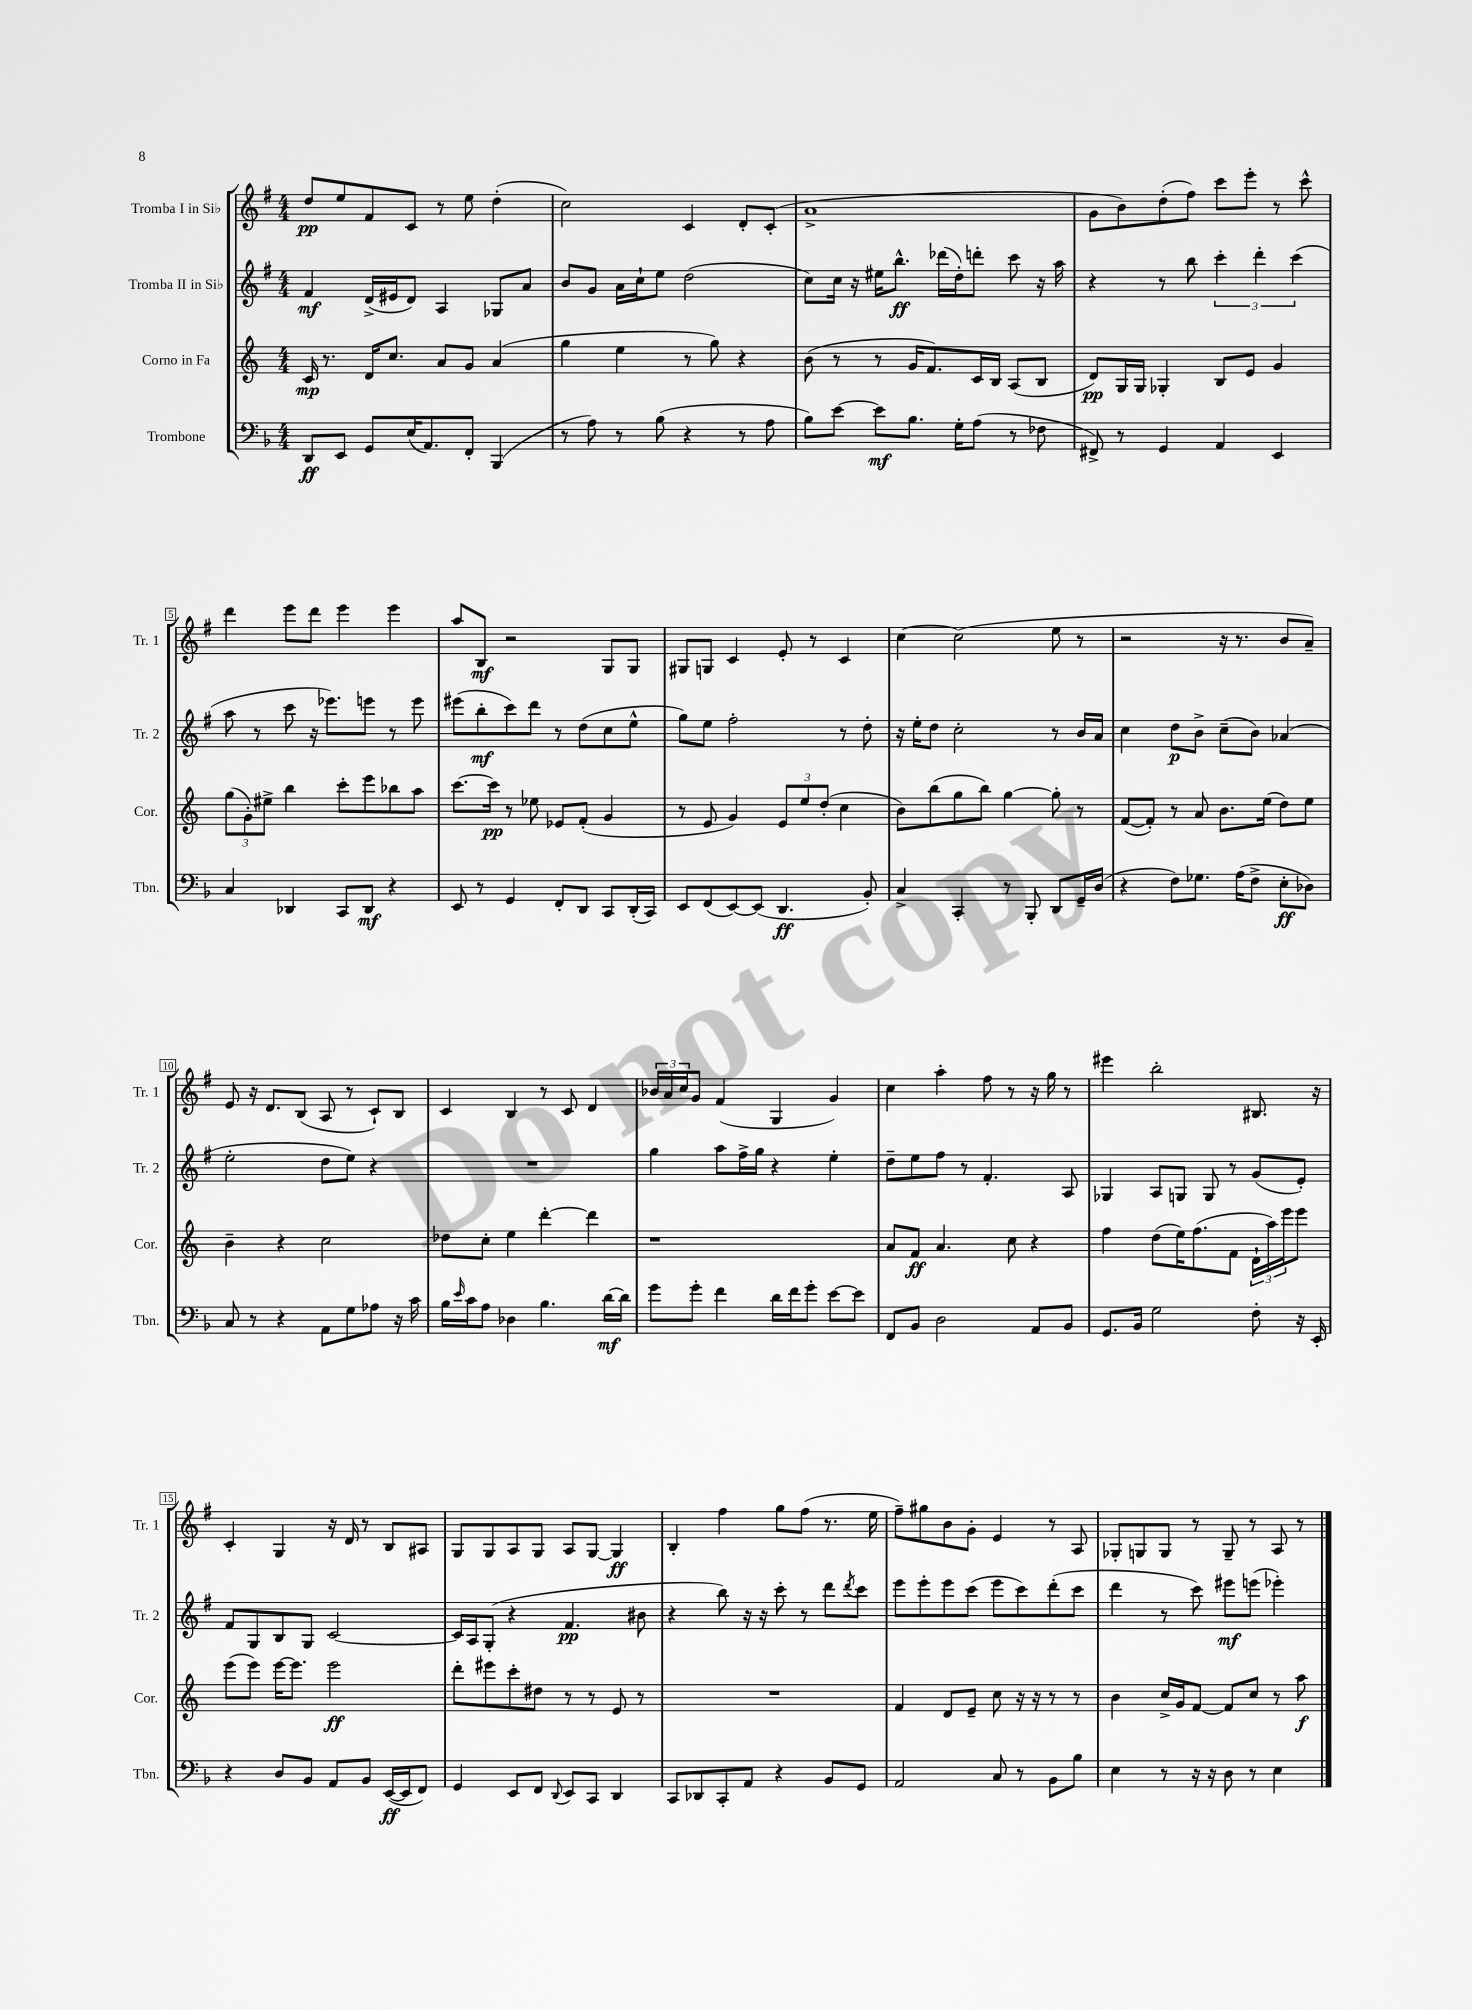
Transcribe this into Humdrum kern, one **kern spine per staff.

**kern	**kern	**kern	**kern
*staff4	*staff3	*staff2	*staff1
*clefF4	*clefG2	*clefG2	*clefG2
*k[b-]	*k[]	*k[f#]	*k[f#]
*M4/4	*M4/4	*M4/4	*M4/4
8DD/L	16c/	4f#/	8dd/L
.	8.r	.	.
8EE/J	.	.	8ee/
8GG/L	16d/LK	(16d^/LL	8f#/
.	8.cc/J	16e#/J	.
(16E/K	.	8d/J)	8c/J
8.AA/)	.	.	.
.	8a/L	4A/	8r
8FF'/J	8g/J	.	8ee\
(4BBB-/	(4a/	8G-/L	(4dd'\
.	.	8a/J	.
=	=	=	=
8r	4gg\	8b/L	2cc\)
8A\)	.	8g/J	.
8r	4ee\	16a\LL	.
.	.	16cc`\J	.
(8B-\	.	8ee\J	.
4r	8r	(2dd\	4c/
.	8gg\)	.	.
8r	4r	.	8d'/L
8A\	.	.	(8c'/J
=	=	=	=
8B-\L)	(8b\	8cc\L)	1a^
[8e\J	8r	16cc\Jk	.
.	.	16r	.
8e\]L	8r	16ee#\LK	.
.	.	8.bb^^\J	.
8.B-\J	16g/LK	.	.
.	8.f/)	.	.
.	.	(16ddd-\LL	.
16G'\LK	.	16dd'\J)	.
(8A\J	16c/L	8ddd'\J	.
.	16B/JJ	.	.
8r	(8A/L	8ccc\	.
8F-\	8B/J	16r	.
.	.	16aa\	.
=	=	=	=
8FF#^/)	8d/L)	4r	8g\L
8r	16G/L	.	8b\)
.	16G/JJ	.	.
4GG/	4G-'/	8r	(8dd'\
.	.	8bb\	8ff#\J)
4AA/	8B/L	6ccc'\	8ccc\L
.	8e/J	.	8eee'\J
.	.	6ddd'\	.
4EE/	4g/	.	8r
.	.	(6ccc\	.
.	.	.	8ccc^^\
=	=	=	=
4C/	(12gg\L	8aa\	4ddd\
.	12g'\)	.	.
.	.	8r	.
.	12ee#^\J	.	.
4DD-/	4bb\	8ccc\	8eee\L
.	.	16r	8ddd\J
.	.	8.eee-\L)	.
8CC/L	8ccc'\L	.	4eee\
8DD-/J	8eee\	8eee\J	.
4r	8bb-\	8r	4eee\
.	8aa\J	8eee\	.
=	=	=	=
8EE/	[8.ccc\L	(8eee#\L	8aa/L
8r	.	8bb'\	8B/J
.	16ccc\]Jk	.	.
4GG/	8r	8ccc\)	2r
.	8ee-\	8ddd\J	.
8FF'/L	8e-/L	8r	.
8DD/J	(8f'/J	(8dd\L	.
8CC/L	4g/	8cc\	8G/L
(16DD'/L	.	8ee^^\J	8G/J
16CC/JJ)	.	.	.
=	=	=	=
8EE/L	8r	8gg\L)	8G#/L
(8FF/	8e/	8ee\J	8G/J
[8EE/)	4g/)	2ff#'\	4c/
(8EE/]J	.	.	.
4.DD/	12e/L	.	8e'/
.	12ee/	.	.
.	.	.	8r
.	(12dd'/J	.	.
.	4cc\	8r	4c/
8BB-'/)	.	8dd'\	.
=	=	=	=
4C^/	8b\L)	16r	[4cc\
.	.	16ee'\LK	.
.	(8bb\	8dd\J	.
4CC'/	8gg\	2cc'\	(2cc\]
.	8bb\J)	.	.
8r	[4gg\	.	.
8BBB-'/	.	.	.
8DD/L	8gg'\]	8r	8ee\
16GG~/L	8r	16b/LL	8r
(16D/JJ	.	16a/JJ	.
=	=	=	=
4r	([8f/L	4cc\	2r
.	8f'/]J)	.	.
8F\L)	8r	8dd\L	.
8.G-\J	8a/	8b^\J	.
.	8.b\L	(8cc~\L	16r
(16A\LK	.	.	8.r
8F^\J	.	8b\J)	.
.	(16ee\Jk	.	.
8E'\L	8dd\L)	(4a-/	8b/L
8D-\J)	8ee\J	.	8a~/J)
=	=	=	=
8C/	4b~\	2ee'\	8e/
8r	.	.	16r
.	.	.	8.d/L
4r	4r	.	.
.	.	.	(8B/J
8AA\L	2cc\	8dd\L	8A/
8G\	.	8ee\J)	8r
8A-\J	.	4r	8c`/L)
16r	.	.	8B/J
16c\	.	.	.
=	=	=	=
16B-\LL	8dd-\L	1r	4c/
16qqe/	.	.	.
16c\J	.	.	.
8A\J	8cc'\J	.	.
4D-\	4ee\	.	4B/
4.B-\	[4ddd'\	.	8r
.	.	.	8c/
.	4ddd\]	.	4d/
[16d\LL	.	.	.
16d\]JJ	.	.	.
=	=	=	=
8g\L	1r	4gg\	24b-/LL
.	.	.	24a/
.	.	.	24cc/J
8g'\J	.	.	8g/J
4f\	.	8aa\L	(4f#/
.	.	16ff#^\L	.
.	.	16gg\JJ	.
16d\LL	.	4r	4G/
16f\J	.	.	.
8g'\J	.	.	.
[8e\L	.	4ee'\	4g/)
8e\]J	.	.	.
=	=	=	=
8FF/L	8a/L	8dd~\L	4cc\
8BB-/J	8f/J	8ee\	.
2D\	4.a/	8ff#\J	4aa'\
.	.	8r	.
.	.	4.f#'/	8ff#\
.	8cc\	.	8r
8AA/L	4r	.	16r
.	.	.	16gg\
8BB-/J	.	8A/	8r
=	=	=	=
8.GG/L	4ff\	4G-/	4eee#\
16BB-/Jk	.	.	.
2G\	(8dd\L	8A/L	2bb'\
.	16ee\K)	8G/J	.
.	(8.ff\	.	.
.	.	8G/	.
.	8f\J	8r	.
8F'\	24d`\LL	(8g/L	8.B#/
.	24aa\)	.	.
.	24eee\J	.	.
16r	8eee\J	8e'/J)	.
16EE'/	.	.	16r
=	=	=	=
4r	(8eee\L	8f#/L	4c'/
.	8eee\J)	8G/	.
8D/L	[16eee\LK	8B/	4G/
.	8.eee\]J	.	.
8BB-/J	.	8G/J	.
8AA/L	2eee\	[2c/	16r
.	.	.	16d/
8BB-/J	.	.	8r
([16EE/LL	.	.	8B/L
16EE/]J	.	.	.
8FF/J)	.	.	8A#/J
=	=	=	=
4GG/	8ddd'\L	16c/]LL	8G/L
.	.	16A/J	.
.	8eee#\	(8G'/J	8G/
8EE/L	8ccc'\	4r	8A/
8FF/J	8dd#\J	.	8G/J
8qqDD/	.	.	.
8EE/L	8r	4.f#/	8A/L
8CC/J	8r	.	[8G/J
4DD/	8e/	.	4G/]
.	8r	8b#\	.
=	=	=	=
8CC/L	1r	4r	4B'/
8DD-/	.	.	.
8CC'/	.	8bb\)	4ff#\
8AA/J	.	16r	.
.	.	16r	.
4r	.	8ccc'\	8gg\L
.	.	8r	(8ff#\J
8BB-/L	.	8ddd\L	8.r
.	.	8qddd/	.
8GG/J	.	8ccc\J	.
.	.	.	16ee\
=	=	=	=
2AA/	4f/	8eee\L	8ff#~\L)
.	.	8eee'\	8gg#\
.	8d/L	8eee\	8b\
.	8e~/J	(8ccc\J	8g'\J
8C/	8cc\	8eee\L	4e/
8r	16r	8ccc\)	.
.	16r	.	.
8BB-\L	8r	(8ddd'\	8r
8B-\J	8r	8ccc\J	8A/
=	=	=	=
4E\	4b\	4ddd\	8G-'/L
.	.	.	8G/
8r	16cc^/LL	8r	8G/J
.	16g/J	.	.
16r	[8f/J	8ccc\)	8r
16r	.	.	.
8D\	8f/]L	8eee#\L	8G~/
8r	8cc/J	(8eee\J	8r
4E\	8r	4eee-'\)	8A/
.	8aa\	.	8r
==	==	==	==
*-	*-	*-	*-
